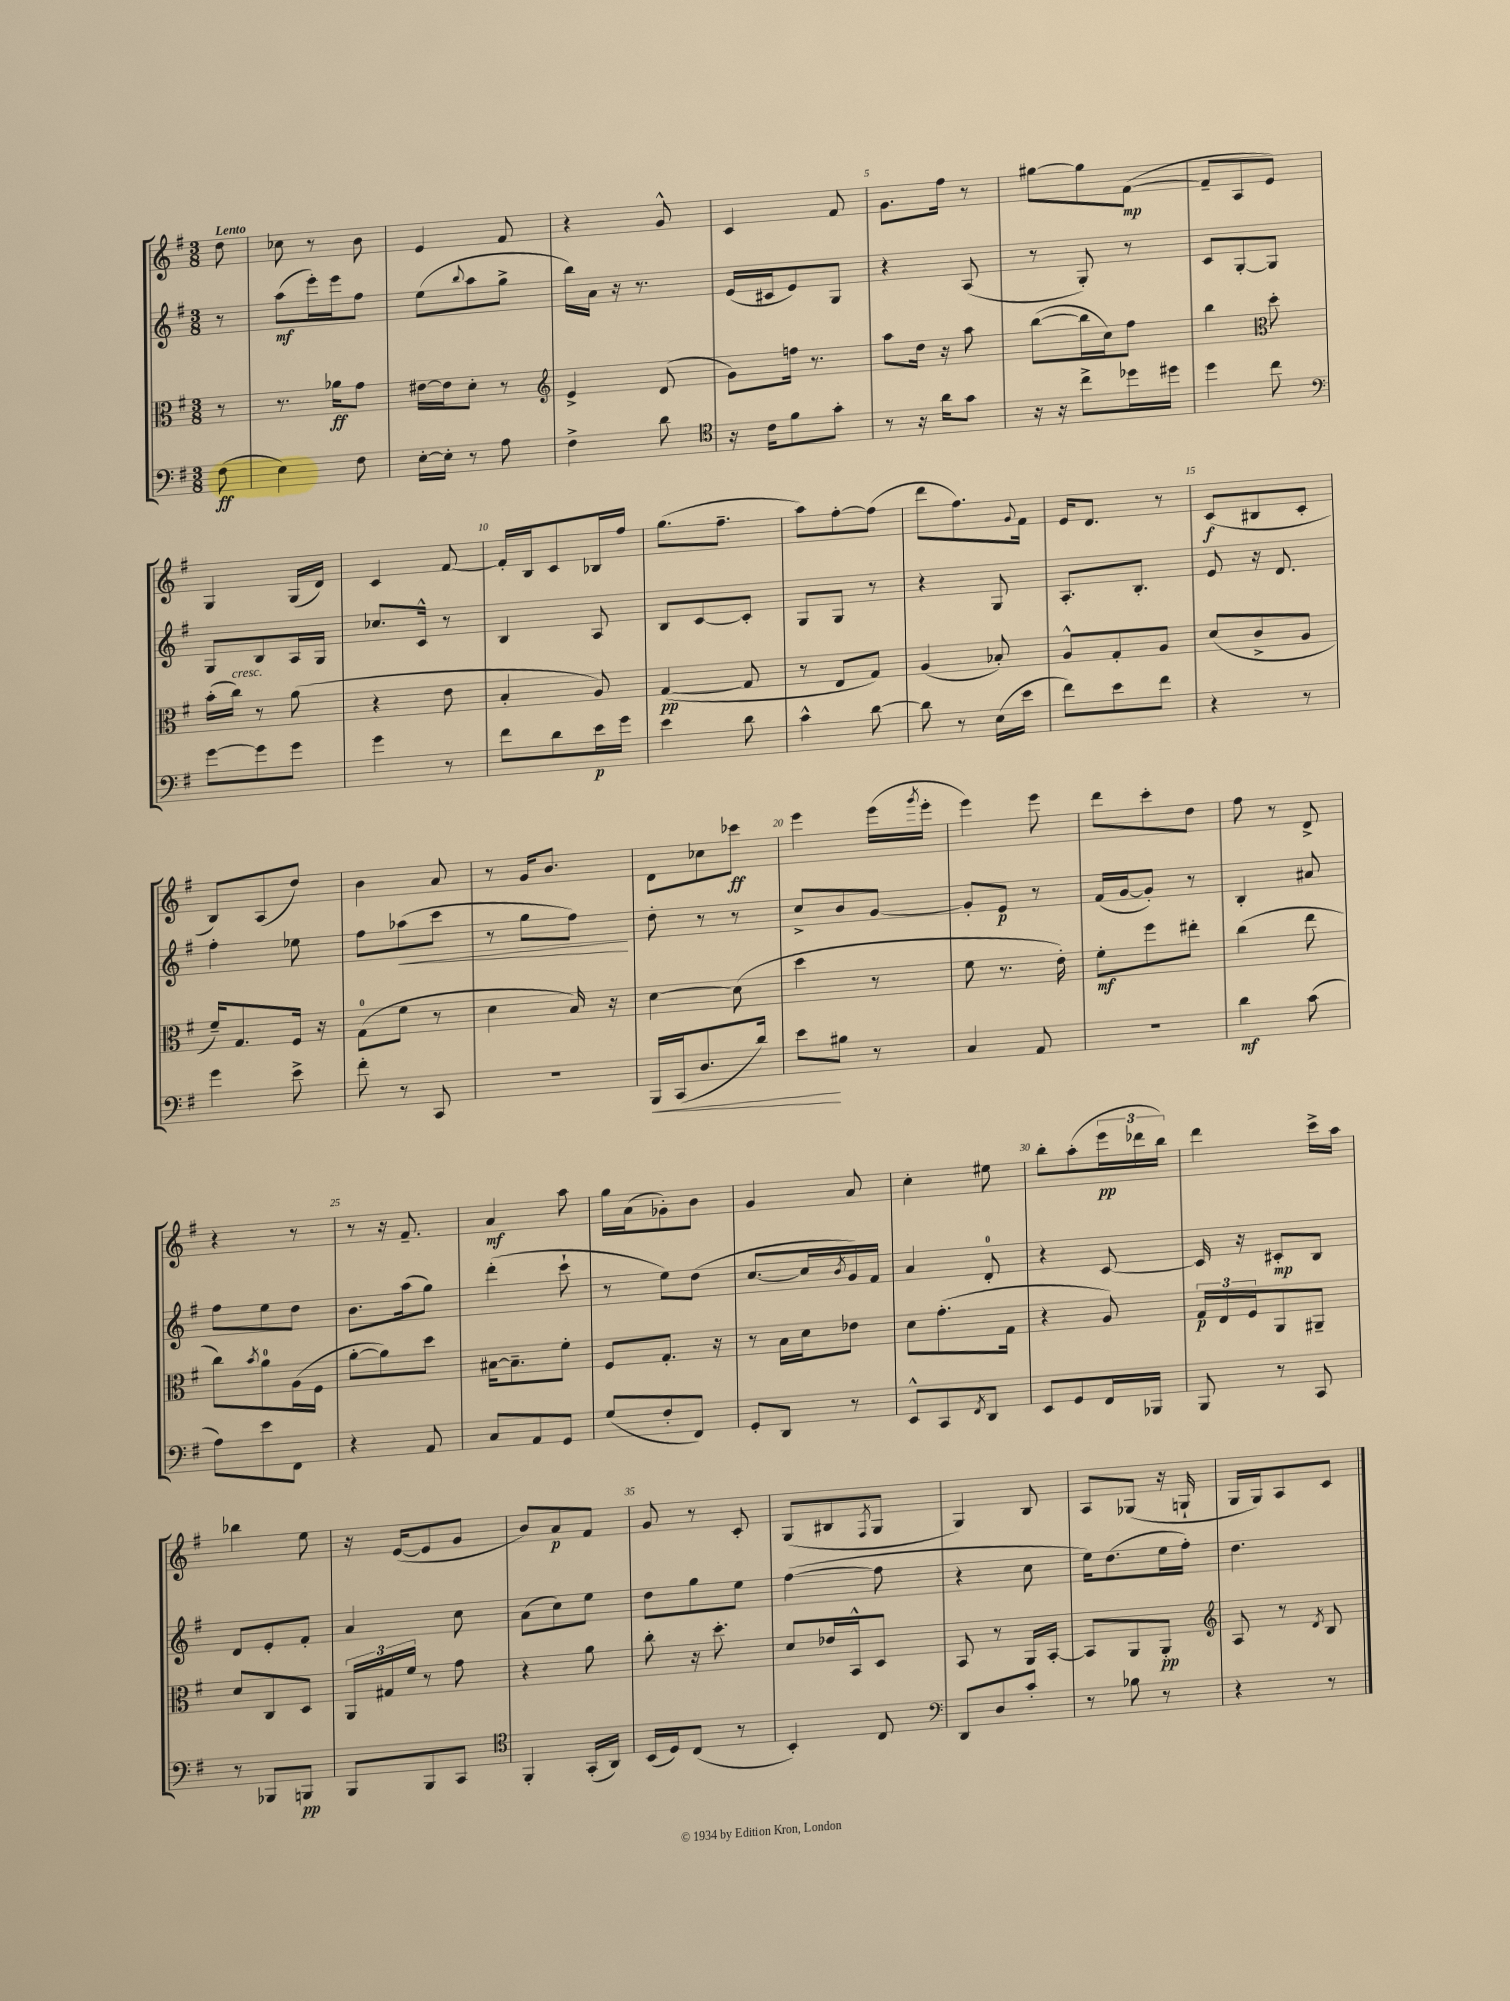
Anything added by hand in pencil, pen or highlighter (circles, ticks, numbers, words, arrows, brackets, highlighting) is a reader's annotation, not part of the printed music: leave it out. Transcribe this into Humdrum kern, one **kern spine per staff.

**kern	**kern	**kern	**kern
*staff4	*staff3	*staff2	*staff1
*clefF4	*clefC3	*clefG2	*clefG2
*k[f#]	*k[f#]	*k[f#]	*k[f#]
*M3/8	*M3/8	*M3/8	*M3/8
(8F#	8r	8r	8dd
=	=	=	=
4E)	8.r	(8aa	8cc-
.	.	16eee')	8r
.	16a-	16eee	.
8F#	8g	8ff#	8b
=	=	=	=
[16E'	[16e#	(8ee	4e
16E']	16e#]	.	.
.	.	8qqbb	.
8r	8d'	8aa	.
8A	8r	8gg^	8f#
=	=	=	=
*	*clefG2	*	*
4F#^	4e^	16bb)	4r
.	.	16a	.
.	.	16r	.
.	.	8.r	.
8d	(8d	.	8g^^
=	=	=	=
*clefC4	*	*	*
16r	8g)	(16e	4c
16c	.	16c#	.
8f#	16ff	8e)	.
.	8.r	.	.
8g'	.	8G	8f#
=	=	=	=
8r	8aa	4r	8.g
16r	16dd	.	.
16a	16r	.	16ff#
8g	8aa	(8A	8r
=	=	=	=
16r	([8bb	8r	[8gg#
16r	.	.	.
8cc^	16bb]	8G')	8gg#]
.	16cc)	.	.
16dd-	8ff#	8r	([8f#
16dd#	.	.	.
=	=	=	=
4dd	4bb	8c	8f#~]
.	.	[8G'	8A
*	*clefC3	*	*
8cc	8dd'	8G]	8e)
=	=	=	=
*clefF4	*	*	*
[8g	(16b'	8G	4G
.	16cc)	.	.
8g]	8r	8B	.
8g	(8a	16A	(16G
.	.	16G	16d)
=	=	=	=
4g	4r	8.cc-	4c
.	.	16c^^	.
8r	8e	8r	[8f#
=	=	=	=
8f#	4B'	4B	16f#']
.	.	.	16B
8d	.	.	8c
16e	8A)	8A	16B-
16g	.	.	16ff#
=	=	=	=
4e	([4G	8B	(8.gg
.	.	[8c	.
.	.	.	8.ff#~
8d	8G]	8c']	.
=	=	=	=
4c^^	8r	8G	8aa)
.	8E	8G	[8ff#'
[8d	8G)	8r	(8ff#]
=	=	=	=
8d]	(4A	4r	8ddd
8r	.	.	8.ff#)
(16E	8B-')	8G	.
.	.	.	8qqg
16e	.	.	16f#
=	=	=	=
8f#)	8A^^	8.A'	16e
.	.	.	8.d
8e	8G'	.	.
.	.	8.B'	.
8f#	8A	.	8r
=	=	=	=
4r	(8d	8e	(8c
.	8c^	16r	8B#
.	.	8.d	.
8r	8A	.	8c'
=	=	=	=
4g	16f#~)	4ff#'	8B)
.	8.G	.	.
.	.	.	(8A
8e^	16F#	8ee-	8dd)
.	16r	.	.
=	=	=	=
8f#'	(8G	8ff#	4b
8r	8f#	(8aa-	.
8CC	8r	8ccc	8a
=	=	=	=
4.r	4d	8r	8r
.	.	8gg	16g
.	.	.	8.b
.	16B)	8ff#)	.
.	16r	.	.
=	=	=	=
16BBB	[4d	8dd'	8d
(16CC	.	.	.
8.D	.	8r	8cc-
.	(8d]	8r	8ccc-
16d)	.	.	.
=	=	=	=
8e	4dd	8cc^	4eee
8B#	.	8b	.
8r	8r	[8g	(16eee
.	.	.	8qggg
.	.	.	16eee'
=	=	=	=
4C	8f#	8g']	4eee)
.	8.r	8e	.
8AA	.	8r	8eee
.	16e')	.	.
=	=	=	=
4.r	8f#'	(16f#	8ddd
.	.	[16g	.
.	8ff#	8g'])	8ccc'
.	8ee#'	8r	8dd
=	=	=	=
4d	(4cc	4B'	8ff#
.	.	.	8r
(8c	8ee	8a#	8d^
=	=	=	=
8A)	8cc)	8ff#	4r
.	8qb	.	.
8e	8a	8ee	.
8FF#	(16A	8dd	8r
.	16F#	.	.
=	=	=	=
4r	[8a'	8.b	8r
.	8a])	.	16r
.	.	(16aa	8.f#~
8AA	8dd	8gg)	.
=	=	=	=
8C	[16B#	(4ddd'	4a
.	8.B#~]	.	.
8AA	.	.	.
8GG	8f#'	8ccc`	8aa
=	=	=	=
(8G	8F#	8r	16gg
.	.	.	(16a
8F#'	8.G'	8ee)	8g-')
8FF#)	.	(8dd	8b
.	16r	.	.
=	=	=	=
8GG'	8r	[8.cc	4g
8DD	16B	.	.
.	16d	16cc]	.
.	.	8qb	.
8r	8e-	16g)	8a
.	.	16f#	.
=	=	=	=
8EE^^	8d	4a	4cc'
8CC	(8.g'	.	.
8qFF#	.	.	.
8DD	.	8d'	8ee#
.	16G	.	.
=	=	=	=
8EE	4r	4r	8bb'
8GG	.	.	(8aa'
16FF#	8A)	[8c	24eee
.	.	.	24ddd-
16BBB-	.	.	.
.	.	.	24bb)
=	=	=	=
8BBB	24G	16c]	4ddd
.	24E	.	.
.	.	16r	.
.	24F#	.	.
8r	8AA	8c#'	.
8CC	8AA#~	8B	16ccc^
.	.	.	16aa
=	=	=	=
8r	8d	8d	4bb-
8BBB-	8C	8e'	.
8BBB	8D	8f#'	8ee
=	=	=	=
8BBB	24AA	4a	16r
.	24G#	.	.
.	.	.	([16e
.	24f#	.	.
8BBB	8r	.	8e]
8CC	8g	8cc	8g
=	=	=	=
*clefC4	*	*	*
4FF#'	4r	(8a	8b)
.	.	8cc)	8a
(16GG'	8a	8ee	8f#
16AA)	.	.	.
=	=	=	=
(16BB	8cc'	8dd	8g
16D)	.	.	.
(8C	16r	8gg	8r
.	8.dd'	.	.
8r	.	8ee	8c'
=	=	=	=
4BB')	8d	([4ff#	(8G
.	16e-	.	8B#
.	16BB^^	.	.
.	.	.	8qF#
8C	8D	8ff#]	8G
=	=	=	=
*clefF4	*	*	*
8DD	8BB	4r	4G)
8D	8r	.	.
8c'	16AA	8cc	8B
.	[16BB'	.	.
=	=	=	=
8r	8BB]	16ee)	8A
.	.	(8.dd	.
8B-	8AA	.	(8G-
8r	8AA'	16ee	16r
.	.	16ff#')	16G`
=	=	=	=
*	*clefG2	*	*
4r	8A	4.dd	16G
.	.	.	16G)
.	8r	.	8A
.	8qd	.	.
8r	8B	.	8c
==	==	==	==
*-	*-	*-	*-
